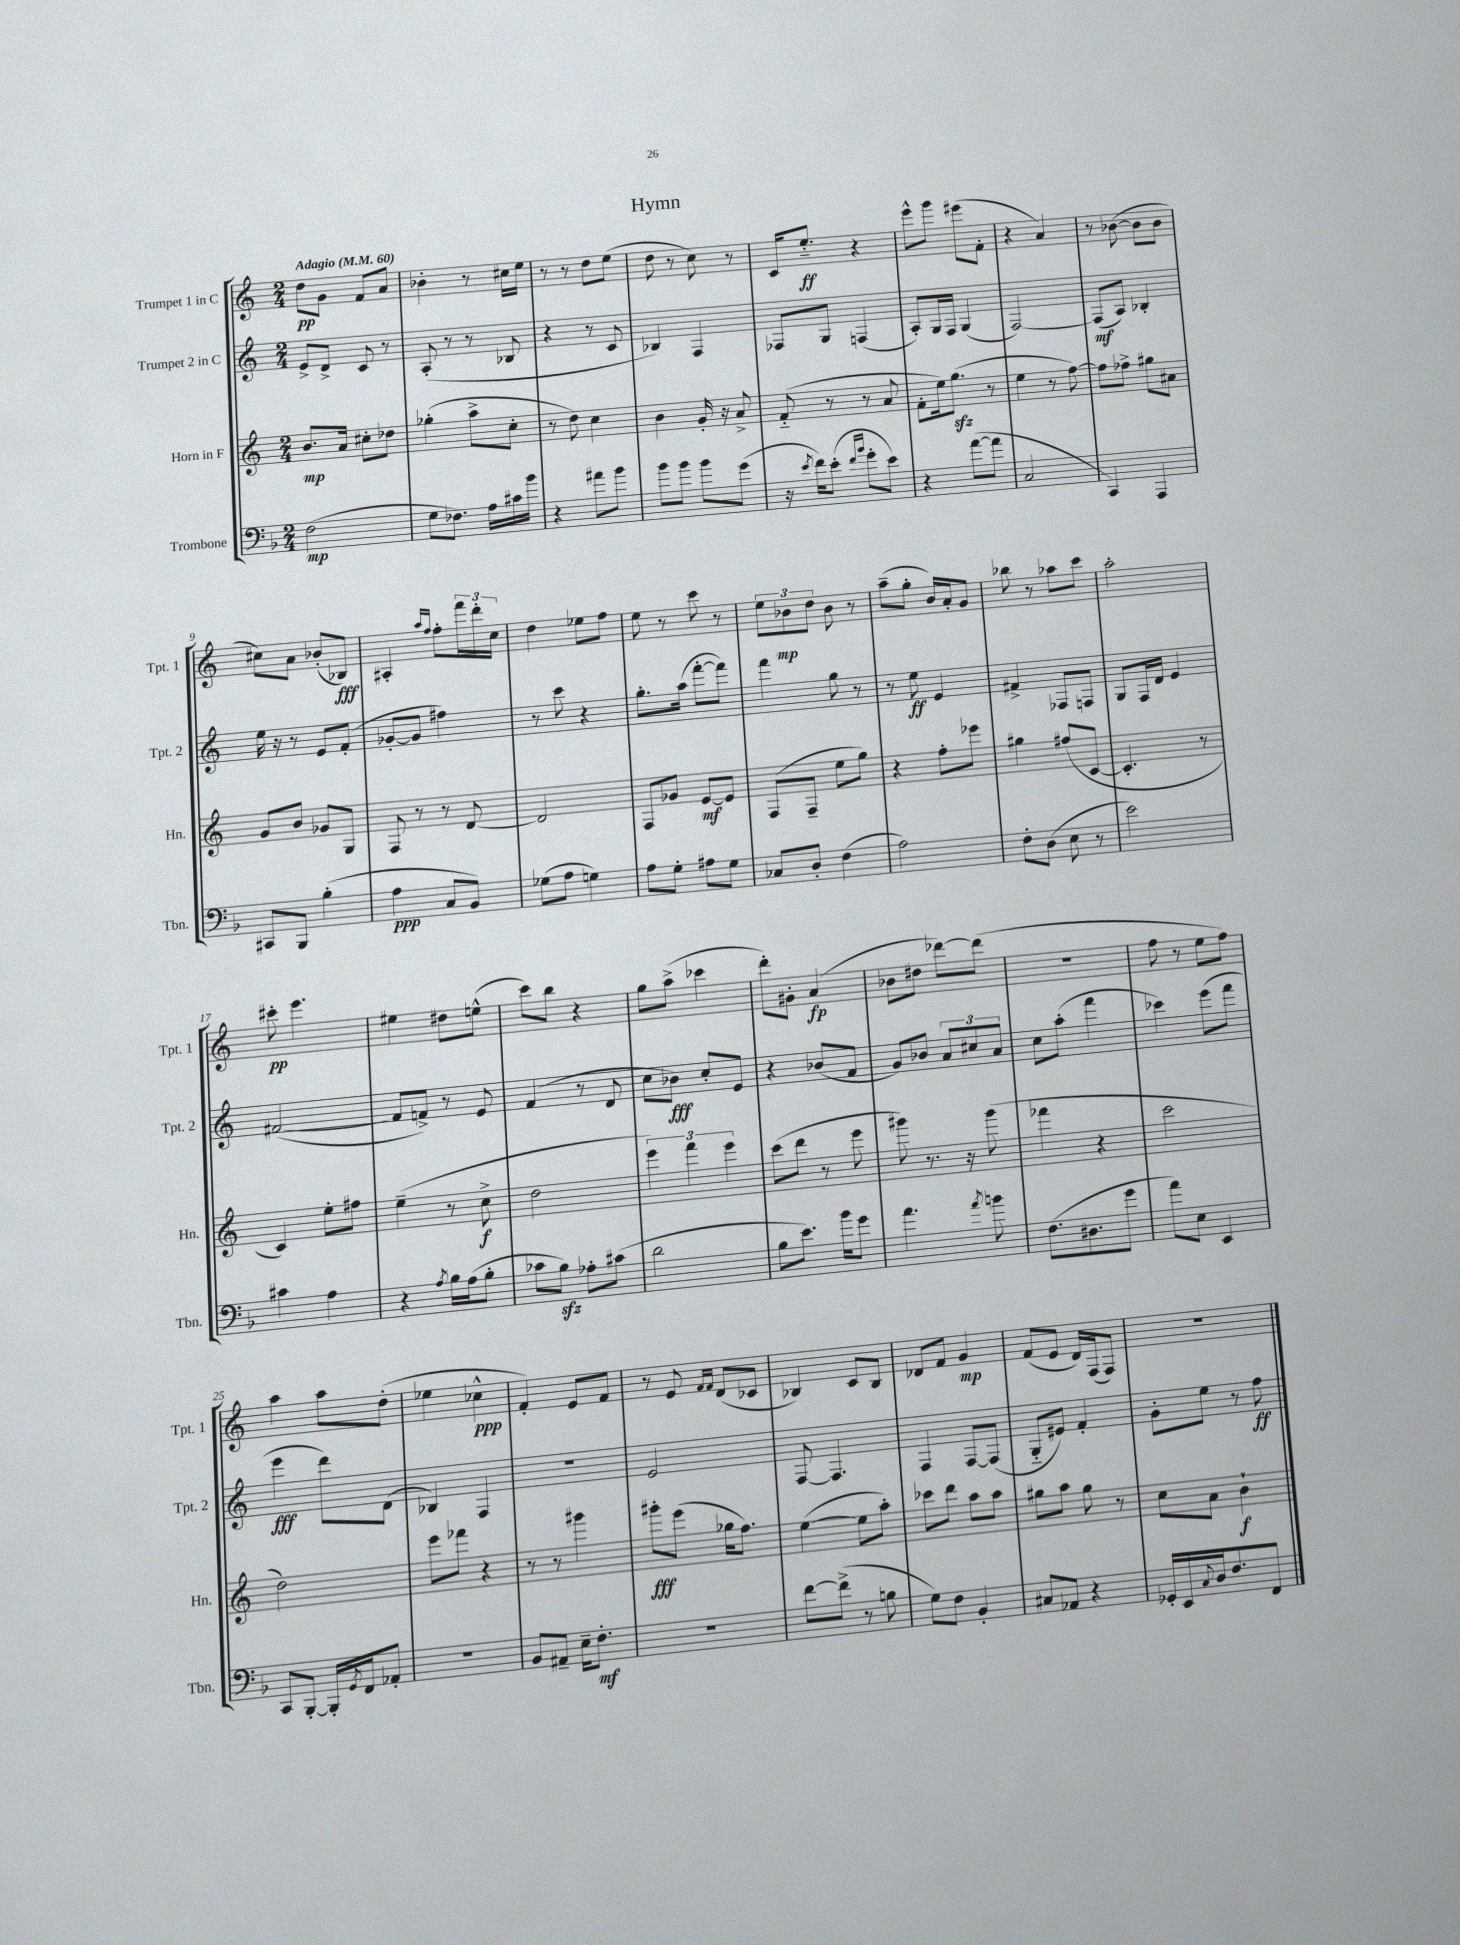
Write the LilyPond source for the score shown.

\header { title = "Hymn" }
<<
\new StaffGroup <<
\new Staff = "s0" \with { instrumentName = "Trumpet 1 in C" shortInstrumentName = "Tpt. 1" } {
    \clef treble \key c \major \numericTimeSignature \time 2/4 \tempo "Adagio" 4 = 60
    d''8\pp g'8 f'8 a'8 |
    bes'4-. r8 cis''16 e''16 |
    r8 r8 d''8 e''8( |
    d''8 r8 c''8) r8 |
    c'16 e''8.-_\ff r4 |
    e'''8-^ g'''8 eis'''8( f'8-. |
    r4 a'4) |
    r8 bes'8~( bes'8 bes'8 |
    cis''8) a'8 bes'8-.( bes8\fff) |
    ais4-. \grace { a''16 f''16 } f''8-. \tuplet 3/2 { f'''16 d'''16-. c''16 } |
    d''4 ees''8 f''8 |
    e''8 r8 c'''8 r8 |
    \tuplet 3/2 { e''8 bes'8\mp d''8 } bes'8 r8 |
    a''8--( g''8-. b'16) a'16-. g'8 |
    bes''8 r8 aes''8 c'''8 |
    a''2-. |
    cis'''8-.\pp e'''4. |
    eis''4 dis''8 e''8-^( |
    c'''8) b''8 r4 |
    g''8 a''8->( ces'''4 |
    d'''8-.) gis'8-. a'4\fp( |
    bes'8 dis''8 des'''8~) des'''8( |
    R2 |
    f''8 r8 e''8 f''8) |
    a''4 a''8 d''8-.( |
    ees''4 ces''4-^\ppp |
    f'4-.) e'8 f'8 |
    r8 e'8 \grace { f'16 f'16 } d'8( ces'8 |
    bes4) c'8 bes8 |
    des'8 f'8 g'4\mp |
    f'8( e'8 d'16) f16( f8) |
    R2 \bar "|." |
}
\new Staff = "s1" \with { instrumentName = "Trumpet 2 in C" shortInstrumentName = "Tpt. 2" } {
    \clef treble \key c \major \numericTimeSignature \time 2/4
    e'8-> d'8-> c'8 r8 |
    a8-.( r8 r8 bes8 |
    r4 r8 c'8 |
    bes4) f4 |
    fes8 g8 f4( |
    a8-.) g16 f16 g4( |
    f2~) |
    f8\mf( a8) bes4-. |
    e''16 r16 r8 e'8 f'8-.( |
    ges'8~-. ges'8 fis''4) |
    r8 c'''8 r4 |
    g''8.-. a''16( f'''8~-. f'''8) |
    f'''4 g''8 r8 |
    r8 e''8\ff e'4 |
    fis'4-> fes8 f8 |
    g8 f16 d'16 e'4 |
    fis'2~( |
    fis'8 f'8->) r8 e'8 |
    f'4( r8 d'8 |
    c''8 bes'8\fff) c''8-. e'8 |
    r4 bes'8( f'8 |
    g'8) bes'8 \tuplet 3/2 { a'8 cis''8 a'8 } |
    c''8 a''8-.( f'''4 |
    ces'''4) e'''8( f'''8 |
    e'''4\fff d'''8) d'8( |
    bes4) f4 |
    R2 |
    e'2 |
    f8~ f4. |
    f4 f8~ f8( |
    g8-_ eis'8) f'4-. |
    g'8-. e''8 r8 f''8\ff \bar "|." |
}
\new Staff = "s2" \with { instrumentName = "Horn in F" shortInstrumentName = "Hn." } {
    \clef treble \key c \major \numericTimeSignature \time 2/4
    b'8.\mp a'16 cis''8-. des''8 |
    ges''4-.( a''8-> c''8-. |
    r8 d''8) c''4 |
    b'4 g'16-. r16 a'8-> |
    f'8-_( r8 r8 a'8 |
    f'8-. e''16) g''8.\sfz( r8 |
    e''4 r8 f''8~) |
    f''8 fes''8-> gis''8 ais'8 |
    g'8 b'8 ges'8 g8 |
    f8 r8 r8 d'8~ |
    d'2 |
    f8 ges'8 e'8~\mf e'8 |
    f8( f8-- e''8 g''8) |
    r4 f''8-. ees'''8 |
    gis''4 fis''8( c'8~ |
    c'4.-. r8 |
    c'4) e''8-. fis''8 |
    e''4--( r8 c''8->\f |
    d''2 |
    \tuplet 3/2 { e'''4) f'''4 e'''4 } |
    c'''8( d'''8 r8 e'''8 |
    gis'''8) r8. r16 gis'''8( |
    fes'''4 r4 |
    c'''2 |
    d''2) |
    e'''8 fes'''8 r4 |
    r8 r8 gis'''4 |
    gis'''8-.\fff e'''8( ges''16 f''8.) |
    e''4~( e''8 a''8-.) |
    ces'''8 d'''8 a''8 a''8 |
    gis''8 a''8 gis''8 r8 |
    c''8 a'8 b'4-!\f \bar "|." |
}
\new Staff = "s3" \with { instrumentName = "Trombone" shortInstrumentName = "Tbn." } {
    \clef bass \key f \major \numericTimeSignature \time 2/4
    f2\mp( |
    g8 fes8.) a16 cis'16 bes'16 |
    r4 ais'8 bes'8 |
    bes'8 bes'8 bes'8 g'8( |
    r16 \acciaccatura { e'8 } f'16) e'8-.( \grace { f'16 bes'16 } g'8-. e'8) |
    r4 a'8~( a'8 |
    c2 |
    c,4) a,,4 |
    cis,8 bes,,8 bes4-.( |
    a4\ppp c8 bes,8) |
    ges8( a8 g4) |
    a8 g8-. ais8 g8 |
    ces8 d8-. f4( |
    a2) |
    f8-. d8( e8 r8 |
    e'2) |
    cis'4 a4 |
    r4 \acciaccatura { a8 } bes16 a16( bes8-. |
    ces'8 bes8\sfz) aes8-. cis'8( |
    d'2 |
    bes8 e'8.) bes'16 g'8 |
    a'4. \acciaccatura { a'8 } b'8 |
    f8.( dis8. g'8 |
    a'8) e8 e,4 |
    c,8 bes,,8~-. bes,,16-. \acciaccatura { g,8 } f,16 aes,8-. |
    r2 |
    bes,8 ais,8-- e16-- f8.-.\mf |
    r2 |
    f'8~ f'8->( r8 b8 |
    g8) f8 bes,4-. |
    cis8 aes,8 r4 |
    ges,16-. e,16 \appoggiatura { c8 } d16 f8. f,8 \bar "|." |
}
>>
>>
